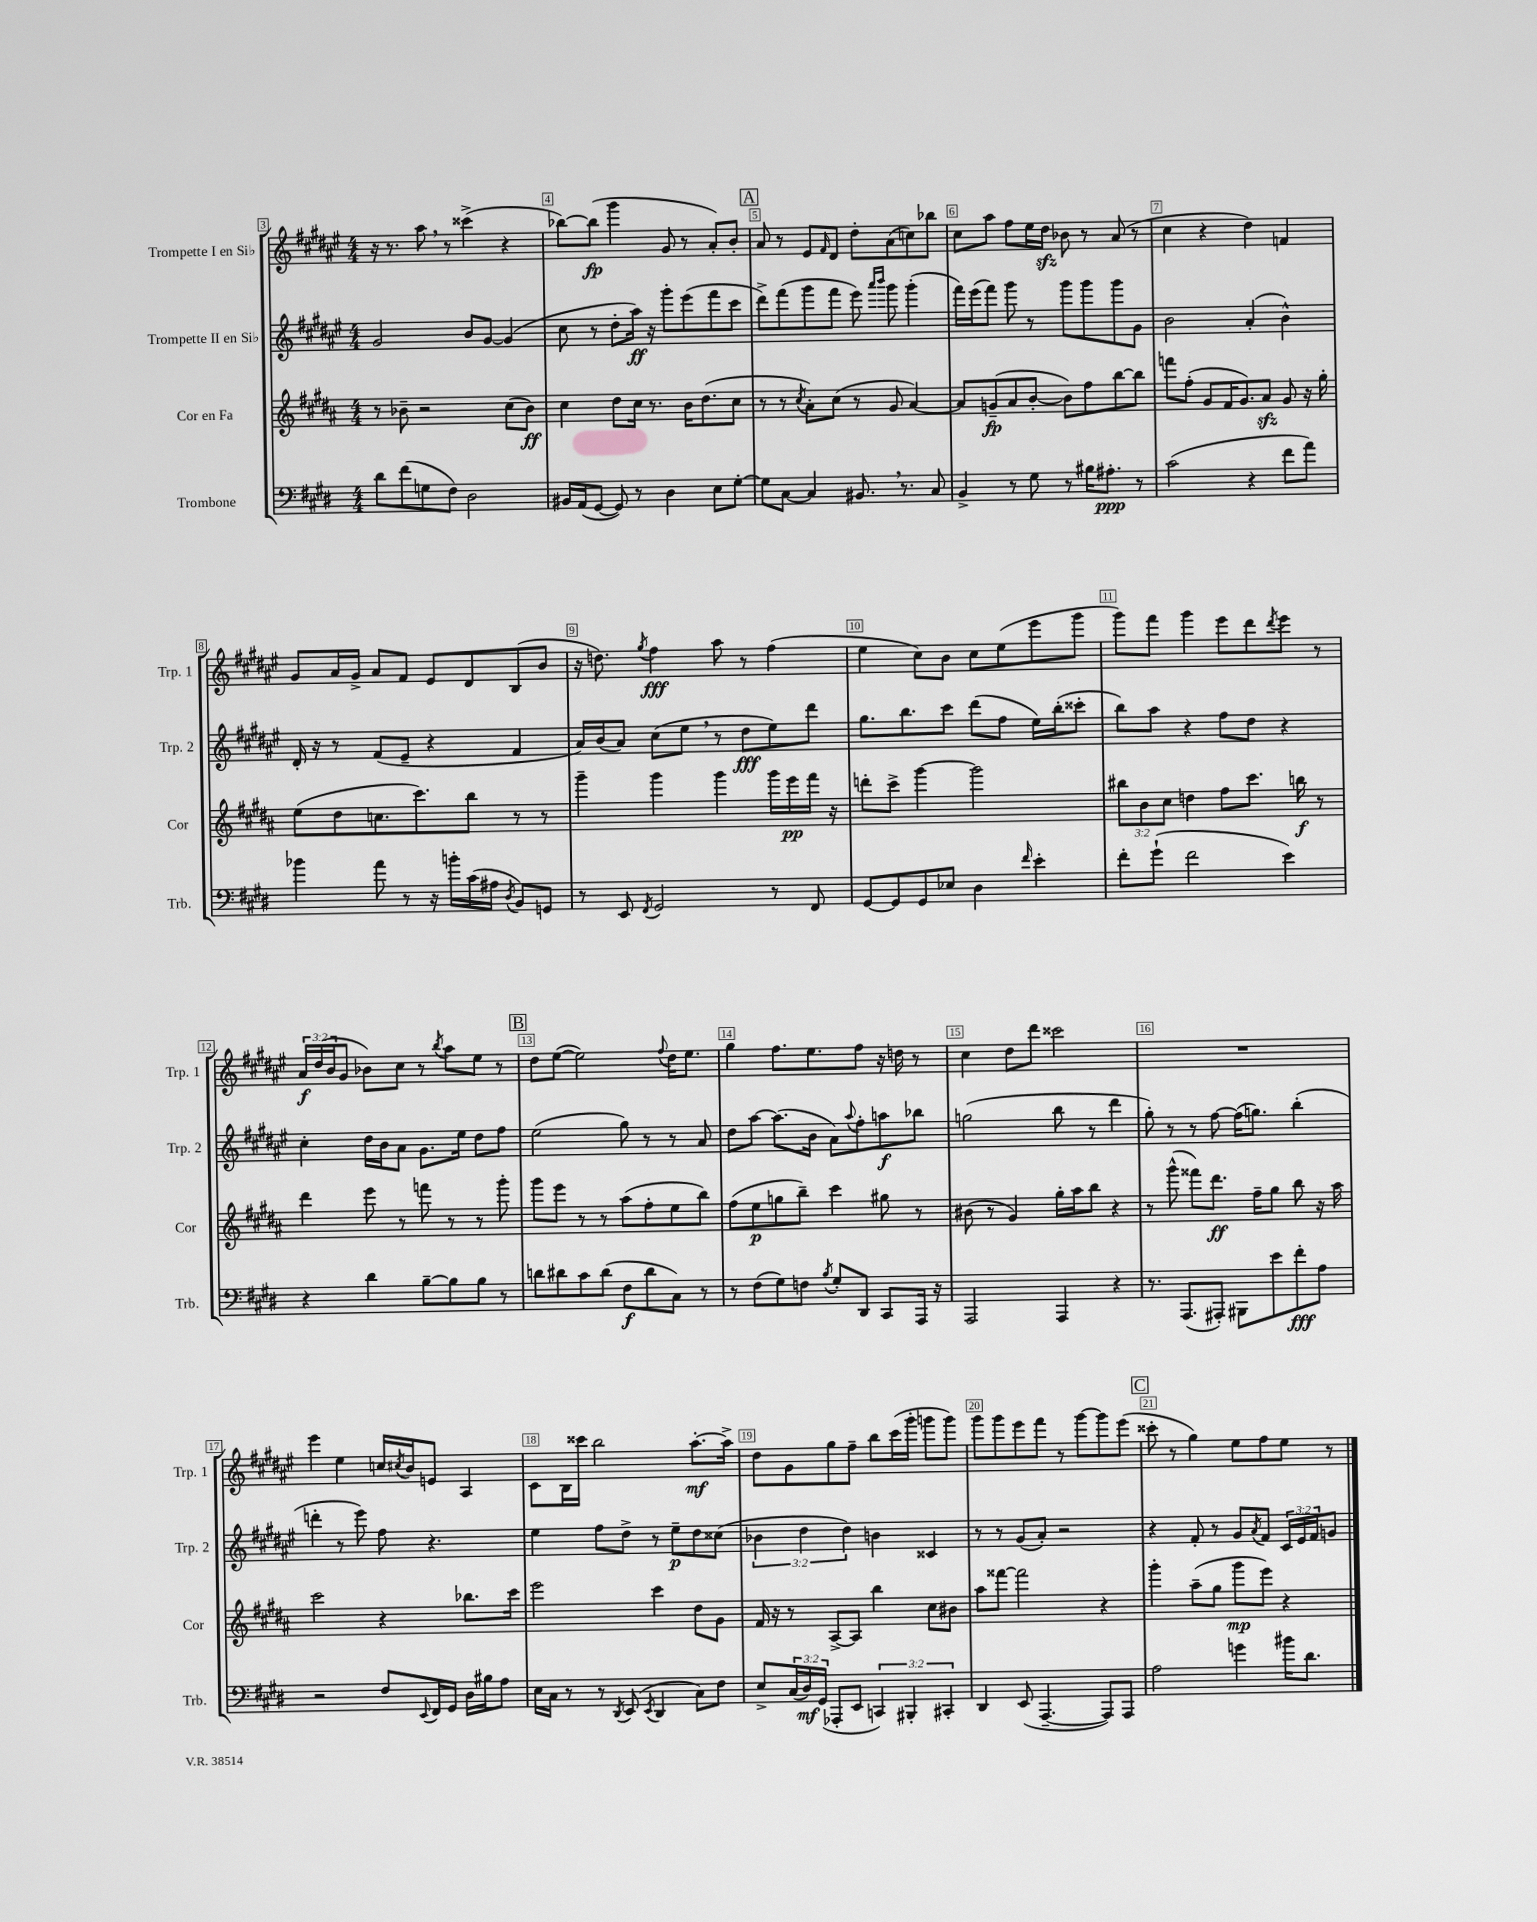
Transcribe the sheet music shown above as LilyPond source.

<<
\new StaffGroup <<
\new Staff = "s0" \with { instrumentName = "Trompette I en Sib" shortInstrumentName = "Trp. 1" } {
    \clef treble \key fis \major \numericTimeSignature \time 4/4 \override Staff.TupletNumber.text = #tuplet-number::calc-fraction-text
    r16 r8. ais''8 \breathe r8 cisis'''4->( r4 |
    bes''8~) bes''8\fp( gis'''4 gis'8 r8 ais'8-.) b'8-. |
    \mark \markup { \box "A" } ais'8 r8 eis'8 \grace { fis'16 } dis'8 dis''8-. ais'8( c''8) bes''8 |
    cis''8 ais''8 fis''8 eis''16 dis''16\sfz bes'8 r8 ais'8( r8 |
    cis''4 r4 dis''4) f'4 |
    gis'8 ais'16 gis'16-> ais'8 fis'8 eis'8 dis'8 b8( b'8 |
    r16 d''8.) \acciaccatura { gis''8 } fis''4\fff ais''8 r8 fis''4( |
    eis''4 cis''8) b'8 cis''8 eis''8( eis'''8 gis'''8 |
    gis'''8) fis'''8 gis'''4 eis'''8 dis'''8 \acciaccatura { dis'''8 } eis'''8 r8 |
    \tuplet 3/2 { ais'16\f dis''16( b'16 } gis'8 bes'8) cis''8 r8 \acciaccatura { b''8 } ais''8 eis''8 r8 |
    \mark \markup { \box "B" } dis''8 eis''8~( eis''2) \appoggiatura { fis''8 } dis''16 eis''8. |
    gis''4 fis''8. eis''8. fis''8 r16 d''16 r8 |
    cis''4 dis''8 dis'''8 cisis'''2 |
    R1 |
    eis'''4 eis''4 c''16 \acciaccatura { cis''8 } b'16 e'8 ais4 |
    cis'8 b16 cisis'''16 b''2 ais''8.~-.\mf ais''16-> |
    dis''8 gis'8 gis''8 fis''8-- b''8 cis'''16( gis'''16-. g'''8 g'''8) |
    gis'''8 gis'''8 eis'''8 fis'''8 r8 gis'''8~ gis'''8 eis'''8( |
    \mark \markup { \box "C" } cisis'''8-. r8 gis''4) eis''8 fis''8 eis''8 r8 \bar "|." |
}
\new Staff = "s1" \with { instrumentName = "Trompette II en Sib" shortInstrumentName = "Trp. 2" } {
    \clef treble \key fis \major \numericTimeSignature \time 4/4 \override Staff.TupletNumber.text = #tuplet-number::calc-fraction-text
    gis'2 b'8 gis'8~ gis'4( |
    cis''8 r8 dis''8-. ais''16\ff) r16 gis'''8-. eis'''8( fis'''8 cis'''8 |
    \mark \markup { \box "A" } dis'''8->) fis'''8( gis'''8 fis'''8 eis'''8) \grace { ais'''16 b'''16 } gis'''8 gis'''4-.( |
    fis'''16) eis'''16( fis'''8) gis'''8 r8 gis'''8 gis'''8 gis'''8 gis'8 |
    b'2 ais'4-.( b'4-^) |
    dis'16-. r16 r8 fis'8( eis'8-- r4 fis'4 |
    ais'16) b'16( ais'8) cis''8( eis''8 \breathe r8 dis''8\fff eis''8) dis'''8 |
    gis''8. b''8. cis'''8 dis'''8( fis''8 eis''16) b''16-.( cisis'''8-. |
    b''8) ais''8 r4 fis''8 dis''8 r4 |
    cis''4-. dis''16 b'16 ais'8 gis'8. eis''16 dis''8 fis''8 |
    \mark \markup { \box "B" } eis''2( gis''8) r8 r8 ais'8 |
    dis''8 ais''8~ ais''8.( b'16 ais'8) \appoggiatura { ais''8 } fis''8-. a''8\f bes''8 |
    g''2( b''8 r8 dis'''4 |
    gis''8-.) r8 r8 fis''8~ fis''16( g''8.) b''4-.( |
    d'''4-. r8 eis'''8) fis''8 r4. |
    eis''4 fis''8 dis''8-> r8 eis''8--\p dis''8 cisis''8( |
    \tuplet 3/2 { bes'4 dis''4 dis''4) } b'4 cisis'4 |
    r8 r8 gis'8( ais'8-.) r2 |
    \mark \markup { \box "C" } r4 fis'8-. r8 gis'8 \acciaccatura { ais'8 } fis'8 \tuplet 3/2 { cis'16 eis'16 fis'16 } g'8 \bar "|." |
}
\new Staff = "s2" \with { instrumentName = "Cor en Fa" shortInstrumentName = "Cor" } {
    \clef treble \key b \major \numericTimeSignature \time 4/4 \override Staff.TupletNumber.text = #tuplet-number::calc-fraction-text
    r8 bes'8-- r2 cis''8( bes'8\ff) |
    cis''4 dis''8 cis''16 r8. b'16 dis''8.( cis''8 |
    \mark \markup { \box "A" } r8 r8 \acciaccatura { cis''8 } ais'8-.) cis''8( r8 gis'8 ais'4~) |
    ais'8 g'8--\fp( ais'8 b'8~-. b'8) fis''8 b''8~ b''8 |
    f'''8 fis''8-.( gis'8 fis'16 gis'8.) ais'8\sfz gis'8 r16 gis''16-. |
    e''8( dis''8 c''8. cis'''8.) b''8 r8 r8 |
    gis'''4-- gis'''4 gis'''4 gis'''16 e'''16\pp fis'''16 r16 |
    d'''8-. cis'''8-> gis'''4~ gis'''2 |
    \tuplet 3/2 { bis''8 b'8 cis''8 } d''4 fis''8 cis'''8. b''16\f r8 |
    dis'''4 e'''8 r8 f'''8 r8 r8 gis'''8-. |
    \mark \markup { \box "B" } gis'''8 e'''8 r8 r8 ais''8( fis''8-. e''8 b''8) |
    fis''8( e''8\p g''8 b''8--) cis'''4 gis''8 r8 |
    bis'8( r8 gis'4) gis''16-. ais''16 b''8 r4 |
    r8 gis'''8-^( fisis'''8) dis'''8.\ff fis''16-- gis''8 b''8 r16 ais''16 |
    cis'''2 r4 bes''8. cis'''16 |
    e'''2 cis'''4 dis''8 gis'8 |
    fis'16 r16 r8 ais8~-> ais8 b''4 cis''8 bis'8 |
    ais''8 fisis'''8~ fisis'''2 r4 |
    \mark \markup { \box "C" } gis'''4-. ais''8--( gis''8 gis'''8\mp e'''8) r4 \bar "|." |
}
\new Staff = "s3" \with { instrumentName = "Trombone" shortInstrumentName = "Trb." } {
    \clef bass \key e \major \numericTimeSignature \time 4/4 \override Staff.TupletNumber.text = #tuplet-number::calc-fraction-text
    dis'8 fis'8( g8 fis8) dis2 |
    bis,16 a,16( gis,8~ gis,8) r8 dis4 e8 gis8~-. |
    \mark \markup { \box "A" } gis8 cis8~ cis4 bis,8. \breathe r8. cis8 |
    b,4-> r8 gis8 r8 bis16 ais8.-.\ppp r8 |
    cis'2( r4 fis'8 a'8) |
    bes'4 a'8 r8 r16 b'16-. cis'16( ais16 \acciaccatura { dis8 } b,8) g,8 |
    r8 e,8 \acciaccatura { fis,8 } gis,2 r8 fis,8 |
    gis,8~ gis,8 gis,8 ees8 dis4 \grace { fis'16 } e'4-. |
    fis'8-. gis'8-!( fis'2 e'4) |
    r4 dis'4 b8~-- b8 b8 r8 |
    \mark \markup { \box "B" } d'8 dis'8 cis'8 dis'8( fis8\f dis'8 cis8) r8 |
    r8 fis8( gis8) f8 \acciaccatura { b8 } gis8-. dis,8 cis,8 a,,16 r16 |
    a,,2 a,,4 r4 |
    r8. a,,8.( ais,,8-.) bis,,8 e'8 fis'8-.\fff a8 |
    r2 fis8 \appoggiatura { e,8 } fis,16 gis,16 dis16 bis16 a8 |
    e16 cis16 r8 r8 \acciaccatura { dis,8 } e,8( \acciaccatura { e,8 } dis,4 cis8) fis8 |
    e8-> \tuplet 3/2 { cis16( dis16\mf) gis,16( } aes,,8-. e,8 \tuplet 3/2 { c,4) bis,,4-. cis,4-. } |
    dis,4 e,8( a,,4.~-- a,,8) a,,8 |
    \mark \markup { \box "C" } a2 g'4 bis'16 dis'8. \bar "|." |
}
>>
>>
\layout { \context { \Score currentBarNumber = #3 \override BarNumber.break-visibility = ##(#f #t #t) barNumberVisibility = #all-bar-numbers-visible \override BarNumber.stencil = #(make-stencil-boxer 0.1 0.3 ly:text-interface::print) } }
